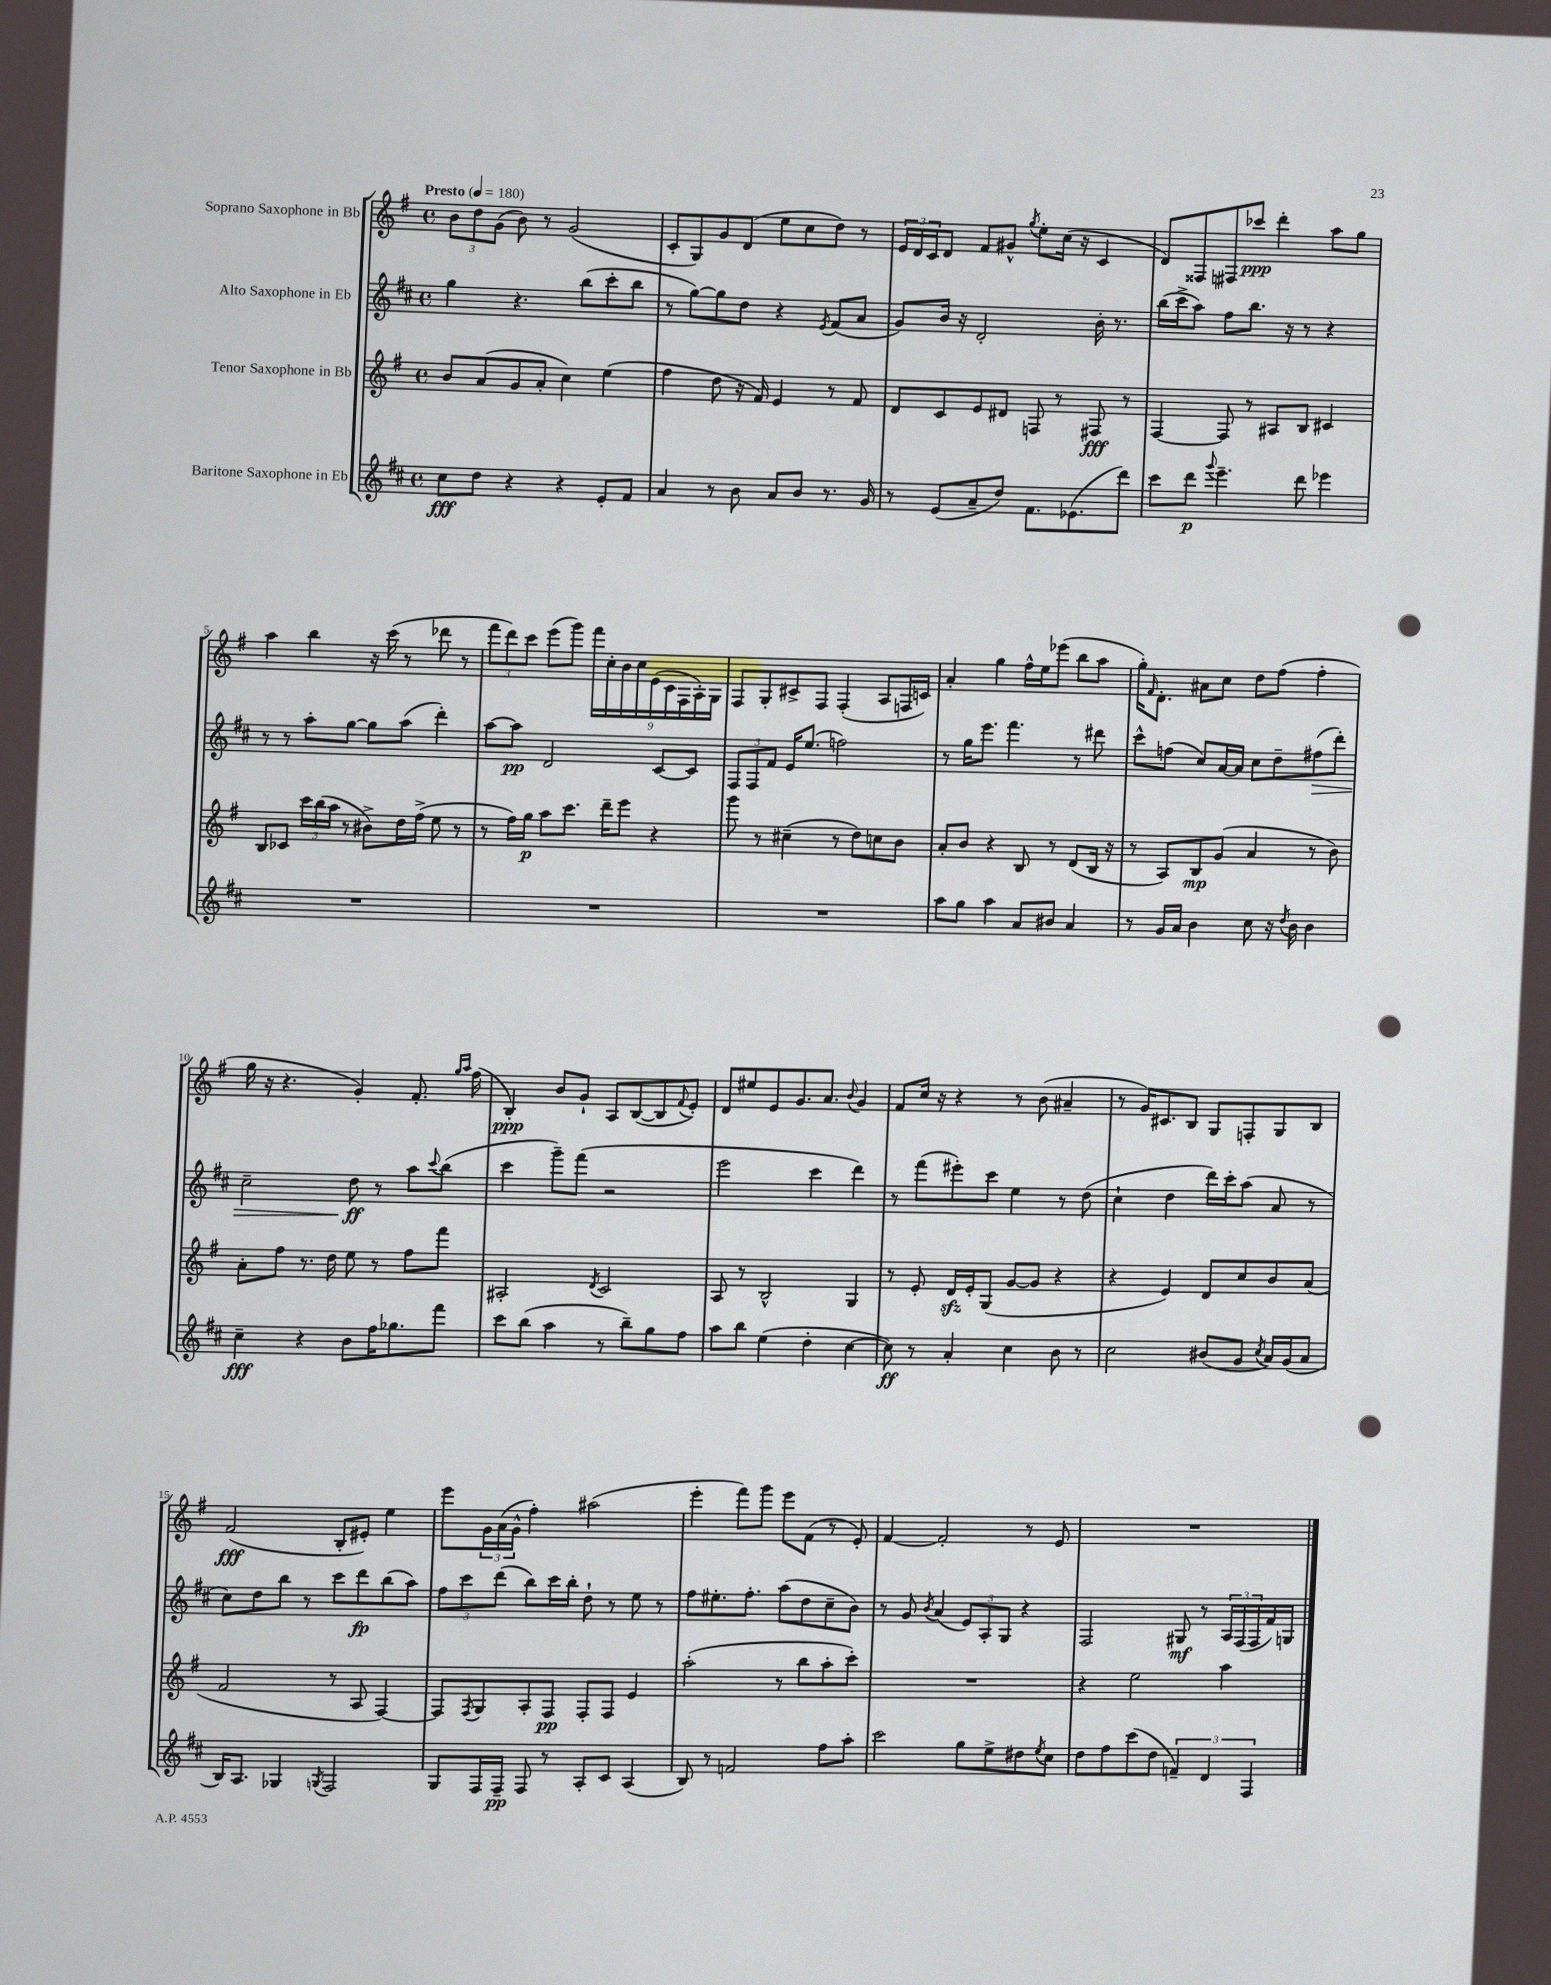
<<
\new StaffGroup <<
\new Staff = "s0" \with { instrumentName = "Soprano Saxophone in Bb" } {
    \clef treble \key g \major \defaultTimeSignature \time 4/4 \tempo "Presto" 4 = 180
    \tuplet 3/2 { b'8 d''8 g'8( } b'8) r8 g'2( |
    c'8-. g8) g'8 d'8( e''8 c''8 d''8) r8 |
    \tuplet 3/2 { e'16 d'16 c'16 } d'8 fis'8 gis'8-^ \acciaccatura { g''8 } e''8-. c''16( r16 c'4 |
    d'8) fisis8 fis8 ces'''8\ppp d'''4-. a''8 g''8 |
    a''4 b''4 r16 c'''16( r8 des'''8 r8 |
    \tuplet 3/2 { fis'''8 d'''8) c'''8 } e'''8( g'''8) \tuplet 9/8 { fis'''16 c''16-. b'16 c''16 e'16( c'16 fis16 a16-.) g16 } |
    fis8 g8-. cis'8-> fis8 fis4-.( a8 f16 c'16) |
    a'4-. g''4 fis''16-^ e''16 ees'''8( b''8 a''8 |
    g''16-.) \grace { fis'16 } d'8.-. ais'8 c''8 d''8 fis''8( fis''4-. |
    g''16 r16 r4. g'4-.) fis'8.-. \grace { g''16 a''16 } fis''16( |
    b4-.\ppp) b'8 g'8-! a8 b8~( b8 \appoggiatura { fis'8 } e'8-.) |
    d'8 eis''8 e'8 g'8. a'8. \appoggiatura { b'8 } g'4 |
    fis'8 c''16 r16 r4 r8 b'8( ais'4-- |
    r8 g'16) cis'8. b8 g8 f8-. g8 b8 |
    fis'2\fff( b8-. eis'8-.) e''4 |
    e'''8 \tuplet 3/2 { g'16 a'16( g'16-^ } fis''4-.) ais''2( |
    e'''4-. fis'''8) g'''8 e'''8 fis'8( r8 e'8-.) |
    fis'4~ fis'2-. r8 e'8 |
    R1 \bar "|." |
}
\new Staff = "s1" \with { instrumentName = "Alto Saxophone in Eb" } {
    \clef treble \key d \major \defaultTimeSignature \time 4/4
    g''4 r4. b''8( cis'''8-. b''8 |
    r8 g''8~) g''8 d''8 r4 \acciaccatura { e'8 } fis'8( a'8 |
    g'8) b'16 r16 d'2-. b'16-. r8. |
    b''16( cis'''16-> a''8) fis''8 b''8. r16 r8 r4 |
    r8 r8 a''8-. g''8~ g''8 a''8( d'''4-.) |
    a''8~ a''8\pp d'2 cis'8~ cis'8 |
    \tuplet 3/2 { fis8 fis8 fis'8 } e'16 e''8.( f''2) |
    r8 g''16 e'''8. fis'''4. r8 dis'''8 |
    cis'''8-^ f''8( cis''8) a'16~ a'16 cis''8 d''8-- fis''8\>( d'''8-.) |
    cis''2-- d''8\ff\! r8 a''8 \appoggiatura { cis'''8 } b''8( |
    cis'''4 g'''8--) fis'''8( r2 |
    e'''2 cis'''4 d'''4) |
    r8 fis'''8( eis'''8-.) cis'''8 e''4 r8 d''8( |
    cis''4-! d''4 d'''16) cis'''16-. a''8( a'8 r8 |
    cis''8) d''8 b''8 r8 cis'''8 d'''8\fp b''8( a''8) |
    \tuplet 3/2 { fis''8 cis'''8 d'''8( } b''8) cis'''16 b''16-. d''8-! r8 e''8 r8 |
    fis''8 eis''8.-. fis''8.-. a''8( d''8 cis''8-- b'8) |
    r8 g'8 \acciaccatura { b'8 } a'4( \tuplet 3/2 { e'8) a8-. g8 } r4 |
    fis2 gis8\mf r8 \tuplet 3/2 { a16 fis16( fis16 } fis'16) g16 \bar "|." |
}
\new Staff = "s2" \with { instrumentName = "Tenor Saxophone in Bb" } {
    \clef treble \key g \major \defaultTimeSignature \time 4/4
    b'8 a'8( g'8 a'8-. c''4) e''4( |
    fis''4 d''8 r16 fis'16) e'4 r8 fis'8 |
    d'8 c'8 e'8 dis'8 f8 r8 fis8\fff r8 |
    fis4~ fis8 r8 ais8 b8 cis'4 |
    b8 ces'8 \tuplet 3/2 { c'''16 b''16( a''16 } r8 bis'8->) d''16 fis''16->( e''8 r8 |
    r8 fis''16) g''16\p a''8 c'''8. d'''16-- e'''8 r4 |
    g'''8 r8 cis''4--( r8 d''8) c''8 b'8 |
    a'8-. b'8 r4 b8 r8 d'8( b16 r16 |
    r8 a8) b8\mp g'8( a'4 r8 b'8) |
    a'8-. fis''8 r8. d''16 e''8 r8 fis''8 fis'''8 |
    ais2-. \acciaccatura { d'8 } c'2 |
    a8 r8 b2-^ g4 |
    r8 e'8-. d'16\sfz e'16-. g8( g'8~ g'8 r4 |
    r4 e'4) d'8 c''8 b'8 a'8( |
    fis'2 r8 a8 fis4~) |
    fis8 \acciaccatura { fis8 } g8 a8-. fis8\pp fis8-. fis8 e'4 |
    a''2-.( r8 b''8 a''8-. c'''8-.) |
    R1 |
    r4 e''2 a''4 \bar "|." |
}
\new Staff = "s3" \with { instrumentName = "Baritone Saxophone in Eb" } {
    \clef treble \key d \major \defaultTimeSignature \time 4/4
    cis''8\fff d''8 r4 r4 e'8-. fis'8 |
    a'4 r8 b'8 a'8 b'8 r8. g'16 |
    r8 e'8( a'8-- d''8) fis'8. ees'8.( d'''8) |
    cis'''8 d'''8\p \appoggiatura { g'''8 } e'''4.-- d'''8 ees'''4 |
    R1 |
    R1 |
    R1 |
    a''8 g''8 a''4 a'8 bis'8 a'4 |
    r8 g'16 a'16 b'4 cis''8 r16 \acciaccatura { d''8 } b'16 b'4 |
    cis''4--\fff r4 b'8 fis''16 ges''8. fis'''8 |
    cis'''8 b''8( a''4 r8 b''8--) g''8 fis''8 |
    a''8 b''8 e''4( d''4-. cis''4~ |
    cis''8\ff) r8 a'4-. cis''4 b'8 r8 |
    cis''2 bis'8( g'8 \acciaccatura { cis''8 } a'16) g'16( a'8 |
    b16) a8. ges4 \acciaccatura { g8 } fis2 |
    g8 fis16 fis16--\pp fis8 r8 a8-. cis'8 a4( |
    b8) r8 f'2 fis''8 a''8-. |
    cis'''2 g''8 e''8-> dis''8 \acciaccatura { e''8 } cis''8 |
    d''8 fis''8 cis'''8( d''8 \tuplet 3/2 { f'4--) d'4 fis4 } \bar "|." |
}
>>
>>
